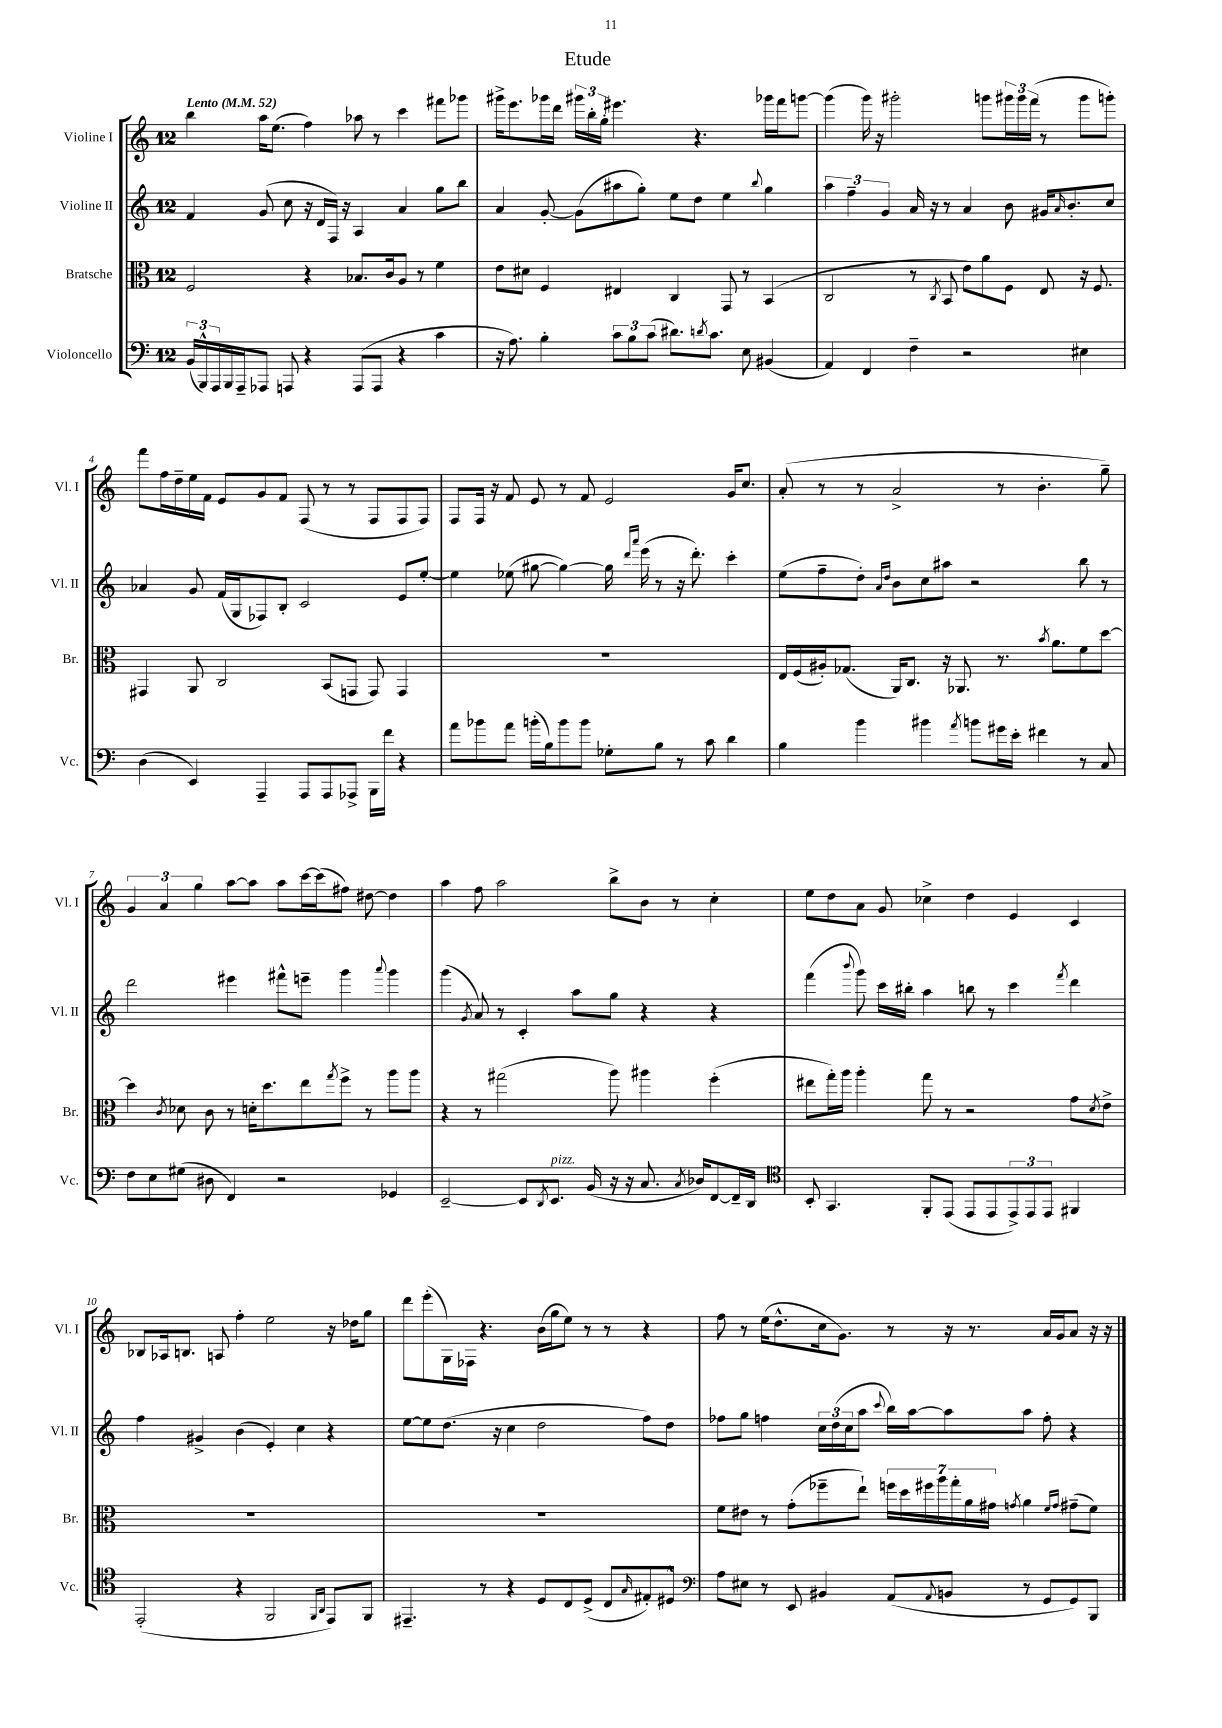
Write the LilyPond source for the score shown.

\header { title = "Etude" }
<<
\new StaffGroup <<
\new Staff = "s0" \with { instrumentName = "Violine I" shortInstrumentName = "Vl. I" } {
    \clef treble \key c \major \once \override Staff.TimeSignature.style = #'single-digit \time 12/8 \tempo "Lento" 4 = 52
    b''4 a''16 e''8.( f''4) aes''8 r8 c'''4 fis'''8 ges'''8 |
    gis'''16-> e'''8. ges'''16 d'''16 \tuplet 3/2 { gis'''16 b''16-. g''16-. } eis'''4. r4. ges'''16 f'''16 g'''8~ |
    g'''4( g'''16) r16 gis'''2-. g'''8 \tuplet 3/2 { gis'''16 gis'''16 f'''16( } r8 gis'''8 g'''8-.) |
    f'''8 f''16 d''16-- e''16 f'16 e'8 g'8 f'8 f8( r8 r8 f8 f8 f8) |
    f8 f16 r16 f'8 e'8 r8 f'8 e'2 g'16 c''8. |
    a'8-.( r8 r8 a'2-> r8 b'4.-. g''8--) |
    \tuplet 3/2 { g'4 a'4 g''4 } a''8~ a''8 a''8 c'''16~ c'''16( fis''8) dis''8~ dis''4 |
    a''4 f''8 a''2 b''8-> b'8 r8 c''4-. |
    e''8 d''8 a'8 g'8 ces''4-> d''4 e'4 c'4 |
    bes8 aes16 b8. a8 f''4-. e''2 r16 des''16 g''8 |
    d'''8 e'''8-.( g16) fes16 r4. b'16( g''16 e''8) r8 r8 r4 |
    f''8 r8 e''16( d''8.-^ c''16 g'8.) r8 r16 r8. a'16 g'16 a'8 r16 r16 \bar "|." |
}
\new Staff = "s1" \with { instrumentName = "Violine II" shortInstrumentName = "Vl. II" } {
    \clef treble \key c \major \once \override Staff.TimeSignature.style = #'single-digit \time 12/8
    f'4 g'8( c''8 r16 d'16 f16) r16 a4 a'4 g''8 b''8 |
    a'4 g'8~-. g'8( ais''8 g''8-.) e''8 d''8 e''4 \appoggiatura { b''8 } g''4 |
    \tuplet 3/2 { a''4 f''4-- g'4 } a'16 r16 r8 a'4 b'8 gis'16 \grace { a'16 } b'8.-. c''8 |
    aes'4 g'8 f'16( g16 fes8) b8-. c'2 e'8 e''8~-. |
    e''4 ees''8( gis''8~ gis''4~) gis''16 \grace { d'''16 a'''16 } e'''16( r8 r16 d'''8.-.) c'''4-. |
    e''8( f''8-- d''8-.) \grace { a'16 d''16 } b'8 c''8 ais''8 r2 b''8 r8 |
    d'''2 eis'''4 fis'''8-^ e'''8-- g'''4 \appoggiatura { a'''8 } g'''4 |
    g'''4( \acciaccatura { g'8 } a'8) r8 c'4-. a''8 g''8 r4 r4 |
    f'''4( \appoggiatura { b'''8 } g'''8) c'''16 bis''16-. a''4 b''8 r8 c'''4 \acciaccatura { f'''8 } d'''4 |
    f''4 gis'4-> b'4( e'4-.) c''4 r4 |
    e''8~ e''8 d''8.( r16 c''4 d''2 f''8) d''8 |
    fes''8 g''8 f''4 \tuplet 3/2 { c''16 d''16( c''16 } a''8 \appoggiatura { c'''8 } b''16) a''16~ a''8 a''8 f''8-. r4 \bar "|." |
}
\new Staff = "s2" \with { instrumentName = "Bratsche" shortInstrumentName = "Br." } {
    \clef alto \key c \major \once \override Staff.TimeSignature.style = #'single-digit \time 12/8
    f2 r4 bes8. c'16 a8 r8 f'4 |
    e'8 dis'8 f4 eis4 c4 g,8 r8 b,4( |
    c2 r8 \acciaccatura { c8 } b,8 e'8) a'8 f8 e8 r16 f8. |
    gis,4 a,8 c2 b,8( g,8 g,8) g,4 |
    R1. |
    e16 f16( ais16-.) ges8.( a,16) c8. r16 aes,8. r8. \acciaccatura { b'8 } a'8. f'8 d''8~ |
    d''4 \acciaccatura { c'8 } des'8 c'8 r8 d'16-. d''8. e''8 \acciaccatura { g''8 } f''8-> r8 a''8 a''8 |
    r4 r8 gis''2( a''8) ais''4 f''4-.( |
    eis''8 g''16-.) a''16 a''4-. g''8 r8 r2 g'8 \acciaccatura { d'8 } e'8-> |
    R1. |
    R1. |
    f'8 eis'8 r8 g'8-.( fes''8-- e''8-!) \tuplet 7/4 { f''16 d''16 fis''16 a''16 g''16-. a'16 gis'16 } \acciaccatura { g'8 } a'4 \grace { f'16 g'16 } gis'8--( f'8) \bar "|." |
}
\new Staff = "s3" \with { instrumentName = "Violoncello" shortInstrumentName = "Vc." } {
    \clef bass \key c \major \once \override Staff.TimeSignature.style = #'single-digit \time 12/8
    \tuplet 3/2 { b,16( b,,16-^) a,,16 } b,,16 a,,16-- aes,,8 a,,8 r4 a,,8( a,,8 r4 c'4 |
    r16 a8.) b4-. \tuplet 3/2 { c'8 b8 c'8( } dis'8.) \acciaccatura { d'8 } c'8. e8 bis,4( |
    a,4) f,4 f4-- r2 eis4 |
    d4( e,4) a,,4-- a,,8 a,,8 aes,,8-> b,,16 f'16 r4 |
    a'8 bes'8 a'8 b'16-.( b16) b'8 b'8 ges8-. b8 r8 c'8 d'4 |
    b4 b'4 bis'4 \acciaccatura { a'8 } b'8 gis'16 e'16-. fis'4 r8 c8 |
    f8 e8 gis8( dis8 f,4) r2 ges,4 |
    e,2~-- e,8 \acciaccatura { d,8 } e,8.^\markup { \italic "pizz." } b,16( r16 r16 c8. \acciaccatura { c8 } des16) f,8~ f,16-- d,16 |
    \clef tenor b,8-. g,4. f,8-. e,8( e,8 e,8 \tuplet 3/2 { e,8->) e,8 e,8 } fis,4 |
    e,2-.( r4 f,2 \grace { f,16 a,16 } e,8) f,8 |
    eis,4.-- r8 r4 d8 c8 d8->( c8 \grace { g16 } eis8-.) dis8-^ |
    \clef bass a8 eis8 r8 e,8 bis,4 a,8( \appoggiatura { a,8 } b,8 r8 g,8 g,8) b,,8 \bar "|." |
}
>>
>>
